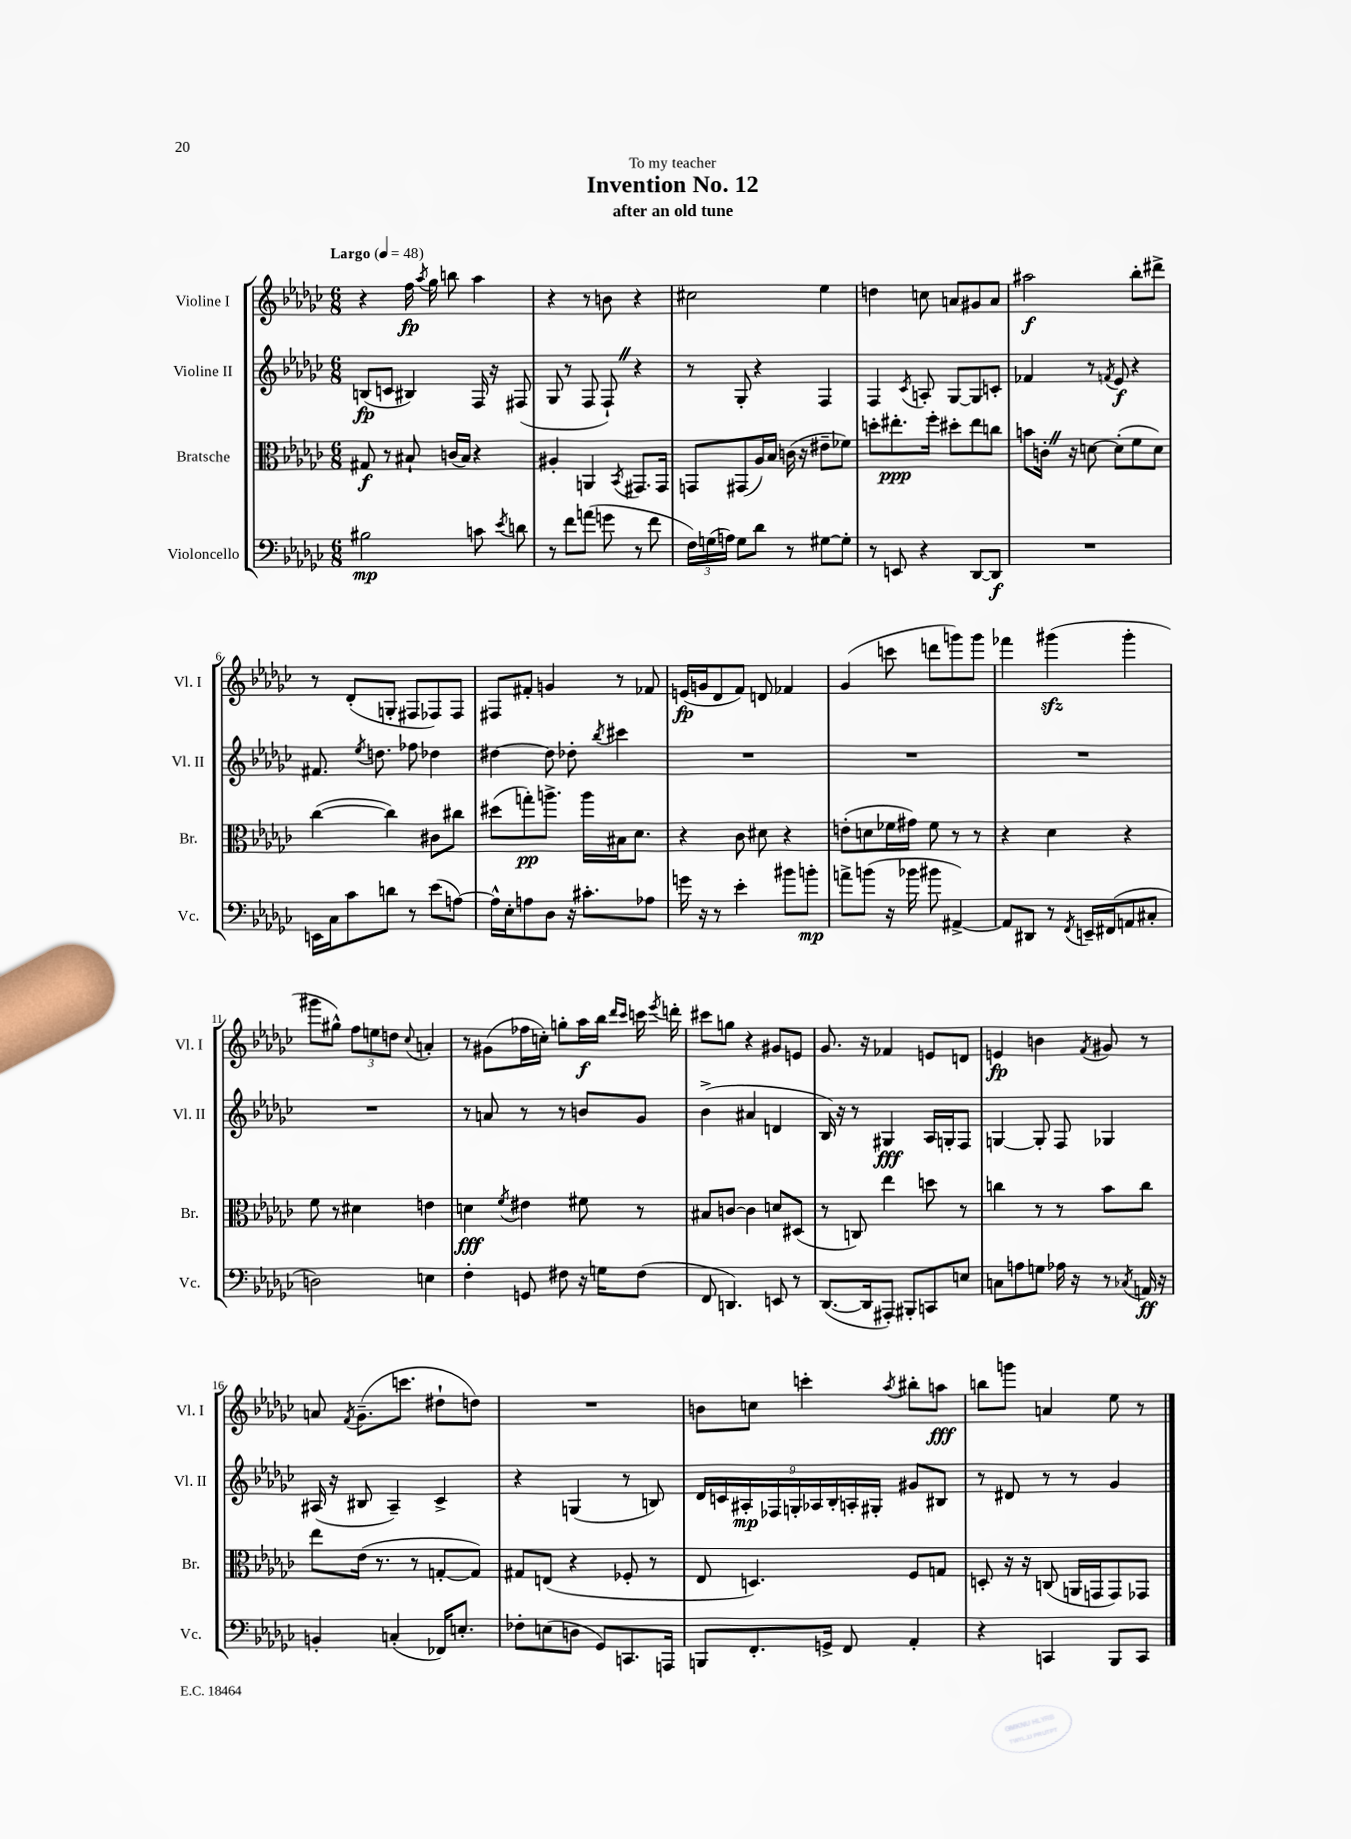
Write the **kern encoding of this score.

**kern	**dynam	**kern	**dynam	**kern	**dynam	**kern	**dynam
*part4	*part4	*part3	*part3	*part2	*part2	*part1	*part1
*staff4	*staff4	*staff3	*staff3	*staff2	*staff2	*staff1	*staff1
*I"Violoncello	*	*I"Bratsche	*	*I"Violine II	*	*I"Violine I	*
*I'Vc.	*	*I'Br.	*	*I'Vl. II	*	*I'Vl. I	*
*clefF4	*	*clefC3	*	*clefG2	*	*clefG2	*
*k[b-e-a-d-g-c-]	*	*k[b-e-a-d-g-c-]	*	*k[b-e-a-d-g-c-]	*	*k[b-e-a-d-g-c-]	*
*M6/8	*	*M6/8	*	*M6/8	*	*M6/8	*
*MM48	*	*MM48	*	*MM48	*	*MM48	*
=1	=1	=1	=1	=1	=1	=1	=1
!	!	!	!	!	!	!LO:TX:a:B:t=Largo	!
2B#X\	mp	8G#X/	f	(8Bn/L	fp	4r	.
.	.	8r	.	8cn/J	.	.	.
.	.	8B#X`/	.	4B#X/)	.	16ff\	fp
.	.	.	.	.	.	8qaa-/	.
.	.	.	.	.	.	16gg-\	.
.	.	(16cn/LL	.	.	.	8bbn\	.
.	.	16B#/JJ)	.	.	.	.	.
8cn\	.	4r	.	16F/	.	4aa-\	.
.	.	.	.	16r	.	.	.
8qe-/	.	.	.	.	.	.	.
8dn\	.	.	.	(8F#X/	.	.	.
=2	=2	=2	=2	=2	=2	=2	=2
8r	.	4A#X'/	.	8G-/	.	4r	.
8f\L	.	.	.	8r	.	.	.
(8an\J	.	4AAn/	.	8F/	.	8r	.
8gn\	.	.	.	8F`Z/)	.	8bn\	.
.	.	8qBB-/	.	.	.	.	.
8r	.	8.GG#X/L	.	4r	.	4r	.
8f\	.	.	.	.	.	.	.
.	.	16GG#/Jk	.	.	.	.	.
=3	=3	=3	=3	=3	=3	=3	=3
24F\LL)	.	8GGn/L	.	8r	.	2cc#X\	.
(24Gn\	.	.	.	.	.	.	.
24An\JJ)	.	.	.	.	.	.	.
8G\L	.	(8GG#X/	.	8G-'/	.	.	.
8d-\J	.	16A-/L)	.	4r	.	.	.
.	.	16B-/JJ	.	.	.	.	.
8r	.	(16cn\	.	.	.	.	.
.	.	16r	.	.	.	.	.
[8G#X\L	.	8e#X~\L	.	4F/	.	4ee-\	.
8G#'\J]	.	8f-X\J)	.	.	.	.	.
=4	=4	=4	=4	=4	=4	=4	=4
8r	.	8ddn'\L	.	4F/	.	4ddn\	.
8EEn/	.	8.ee#X'\	ppp	.	.	.	.
.	.	.	.	8qc-/	.	.	.
4r	.	.	.	8An'/	.	8ccn\	.
.	.	16ff'\Jk	.	.	.	.	.
.	.	8dd#X'\L	.	[8G-/L	.	8an/L	.
[8DD-/L	.	8ee#\	.	8G-/]	.	8g#X/	.
8DD-/J]	f	8ccn\J	.	8cn'/J	.	8a/J	.
=5	=5	=5	=5	=5	=5	=5	=5
2.r	.	8bn\L	.	4f-X/	.	2aa#X\	f
.	.	16cn'Z\Jk	.	.	.	.	.
.	.	16r	.	.	.	.	.
.	.	[8dn\	.	8r	.	.	.
.	.	.	.	8qfn/	.	.	.
.	.	(8d'\L]	.	8e-/	f	.	.
.	.	8f\	.	4r	.	8bb-'\L	.
.	.	8d\J)	.	.	.	8ddd#X^\J	.
!!LO:LB:g=z
=6	=6	=6	=6	=6	=6	=6	=6
16EEn\LL	.	([4cc-\	.	8.f#X/	.	8r	.
16C-\J	.	.	.	.	.	.	.
8c-\	.	.	.	.	.	(8d-'/L	.
.	.	.	.	8qee-/	.	.	.
.	.	.	.	8.ddn\	.	.	.
8dn\J	.	4cc-\])	.	.	.	8Gn'/J	.
8r	.	.	.	8ff-X\	.	8F#X/L	.
(8e-\L	.	8c#X\L	.	4dd-X\	.	8F-X/)	.
[8An\J)	.	8cc#X\J	.	.	.	8F-/J	.
=7	=7	=7	=7	=7	=7	=7	=7
16A^^\LL]	.	(8dd#X\L	.	[4dd#X\	.	8F#X/L	.
16E-'\J	.	.	.	.	.	.	.
8An\	.	8ggn'\)	pp	.	.	8f#X'/J	.
8D-\J	.	8.aan^\J	.	8dd#\]	.	4gn/	.
16r	.	.	.	8dd-X'\	.	.	.
8.c#X'\L	.	16aa\LL	.	.	.	.	.
.	.	.	.	8qbb-/	.	.	.
.	.	16B#X\J	.	4ccc#X\	.	8r	.
.	.	8.d-\J	.	.	.	.	.
8A-X\J	.	.	.	.	.	8f-X/	.
=8	=8	=8	=8	=8	=8	=8	=8
16gn\	.	4r	.	2.r	.	(16en/LL	fp
16r	.	.	.	.	.	16gn/J	.
8r	.	.	.	.	.	8d-/	.
4e-'\	.	8c-\	.	.	.	8f/J)	.
.	.	8d#X\	.	.	.	8dn/	.
8b#X\L	.	4r	.	.	.	4f-X/	.
8bn'\J	mp	.	.	.	.	.	.
=9	=9	=9	=9	=9	=9	=9	=9
8an^\L	.	(8en'\L	.	2.r	.	(4g-/	.
(8bn\J	.	8dn\	.	.	.	.	.
16r	.	16f-X\L	.	.	.	8cccn\	.
16b-X\	.	16g#X\JJ)	.	.	.	.	.
8b#X\	.	8f-\	.	.	.	8dddn\L	.
[4AA#X^/)	.	8r	.	.	.	8gggn\)	.
.	.	8r	.	.	.	8ggg\J	.
=10	=10	=10	=10	=10	=10	=10	=10
8AA#/L]	.	4r	.	2.r	.	4fff-X\	.
8DD#X/J	.	.	.	.	.	.	.
8r	.	4d-\	.	.	.	(4ggg#Xzz\	.
8qFF/	.	.	.	.	.	.	.
16EEn~/LL	.	.	.	.	.	.	.
(16FF#X/J	.	.	.	.	.	.	.
8AAn/	.	4r	.	.	.	4ggg#'\	.
8C#X'/J	.	.	.	.	.	.	.
!!LO:LB:g=z
=11	=11	=11	=11	=11	=11	=11	=11
2Dn\)	.	8f\	.	2.r	.	8ggg#X\L	.
.	.	8r	.	.	.	8gg#X^^\J)	.
.	.	4d#X\	.	.	.	12ff\L	.
.	.	.	.	.	.	12een\	.
.	.	.	.	.	.	12ddn\J	.
.	.	.	.	.	.	8qqcc-/	.
4En\	.	4en\	.	.	.	4an'/	.
=12	=12	=12	=12	=12	=12	=12	=12
4F'\	.	4dn\	fff	8r	.	8r	.
.	.	.	.	8an/	.	(8g#X\L	.
.	.	8qf/	.	.	.	.	.
8GGn/	.	4e#X\	.	8r	.	16ff-X\L	.
.	.	.	.	.	.	16ccn'\JJ)	.
8F#X\	.	.	.	8r	.	8ggn'\L	.
16r	.	8f#X\	.	8bn/L	.	16aa-\L	f
16Gn\KL	.	.	.	.	.	16bb-\JJ	.
.	.	.	.	.	.	16qqddd-/LL	.
.	.	.	.	.	.	16qqccc-/JJ	.
(8F#\J	.	8r	.	8g-/J	.	16cccn\	.
.	.	.	.	.	.	8qeee-/	.
.	.	.	.	.	.	16dddn'\	.
=13	=13	=13	=13	=13	=13	=13	=13
8FF/	.	8B#X/L	.	(4b-^\	.	8ccc#X\L	.
4.DDn/)	.	[8cn/J	.	.	.	8ggn\J	.
.	.	4c\]	.	4a#X/	.	4r	.
8EEn/	.	8dn/L	.	4dn/	.	8g#X/L	.
8r	.	(8D#X/J	.	.	.	8en/J	.
=14	=14	=14	=14	=14	=14	=14	=14
([8.DD-/L	.	8r	.	16B-/)	.	8.g-/	.
.	.	.	.	16r	.	.	.
.	.	8Cn/)	.	8r	.	.	.
16DD-/k]	.	.	.	.	.	16r	.
8AAA#X'/J)	.	4ee-\	.	4G#X/	fff	4f-X/	.
8BBB#X'/L	.	.	.	.	.	.	.
8CCn/	.	8ddn\	.	16A-/LL	.	8en/L	.
.	.	.	.	16Gn'/J	.	.	.
8En/J	.	8r	.	8F/J	.	8dn/J	.
=15	=15	=15	=15	=15	=15	=15	=15
8Cn\L	.	4ccn\	.	[4Gn/	.	4en/	fp
8An\	.	.	.	.	.	.	.
8Gn\J	.	8r	.	8G'/]	.	4bn\	.
16A-X\	.	8r	.	8F/	.	.	.
16r	.	.	.	.	.	.	.
.	.	.	.	.	.	8qf/	.
8r	.	8b-\L	.	4G-X/	.	8g#X/	.
8qC-X/	.	.	.	.	.	.	.
16AAn/	ff	8cc\J	.	.	.	8r	.
16r	.	.	.	.	.	.	.
!!LO:LB:g=z
=16	=16	=16	=16	=16	=16	=16	=16
4BBn'/	.	8ee-\L	.	(16A#X/	.	8an/	.
.	.	.	.	16r	.	.	.
.	.	.	.	.	.	8qf/	.
.	.	(16e-\Jk	.	8B#X/	.	(8.g-~\L	.
.	.	8.r	.	.	.	.	.
(4Cn'/	.	.	.	4A#~/)	.	.	.
.	.	.	.	.	.	8.cccn\J	.
.	.	8r	.	.	.	.	.
16FF-X/KL)	.	[8Gn'/L	.	4c-^/	.	8dd#X`\L	.
8.En'/J	.	.	.	.	.	.	.
.	.	8G/J])	.	.	.	8ddn\J)	.
=17	=17	=17	=17	=17	=17	=17	=17
8F-X'\L	.	8G#X/L	.	4r	.	2.r	.
(8En\	.	(8En/J	.	.	.	.	.
8Dn\J	.	4r	.	(4Gn/	.	.	.
8GG-/L)	.	.	.	.	.	.	.
8.CCn/	.	8F-X'/	.	8r	.	.	.
.	.	8r	.	8Bn/)	.	.	.
16AAAn/Jk	.	.	.	.	.	.	.
=18	=18	=18	=18	=18	=18	=18	=18
8BBBn/L	.	8E-/	.	18d-/LL	.	8bn\L	.
.	.	.	.	18cn/	.	.	.
.	.	.	.	18A#X'/	mp	.	.
8.FF'/	.	4.Dn/)	.	.	.	8ccn\J	.
.	.	.	.	18F-X/	.	.	.
.	.	.	.	18Gn'/	.	.	.
.	.	.	.	.	.	4cccn'\	.
.	.	.	.	18A-X/	.	.	.
16GGn^/Jk	.	.	.	.	.	.	.
.	.	.	.	18B-'/	.	.	.
8FF/	.	.	.	.	.	.	.
.	.	.	.	18An'/	.	.	.
.	.	.	.	18G#X'/JJ	.	.	.
.	.	.	.	.	.	8qaa-/	.
4AA-'/	.	8F/L	.	8g#X/L	.	8bb#X'\L	.
.	.	8Gn/J	.	8B#X/J	.	8aan\J	fff
=19	=19	=19	=19	=19	=19	=19	=19
4r	.	8Dn'/	.	8r	.	8bbn\L	.
.	.	16r	.	8d#X/	.	8gggn\J	.
.	.	16r	.	.	.	.	.
4CCn/	.	(8Cn/	.	8r	.	4an/	.
.	.	16AAn/LL	.	8r	.	.	.
.	.	16GGn/J	.	.	.	.	.
8BBB-/L	.	8GG/)	.	4g-/	.	8ee-\	.
8CC/J	.	8GG-X/J	.	.	.	8r	.
==	==	==	==	==	==	==	==
*-	*-	*-	*-	*-	*-	*-	*-
